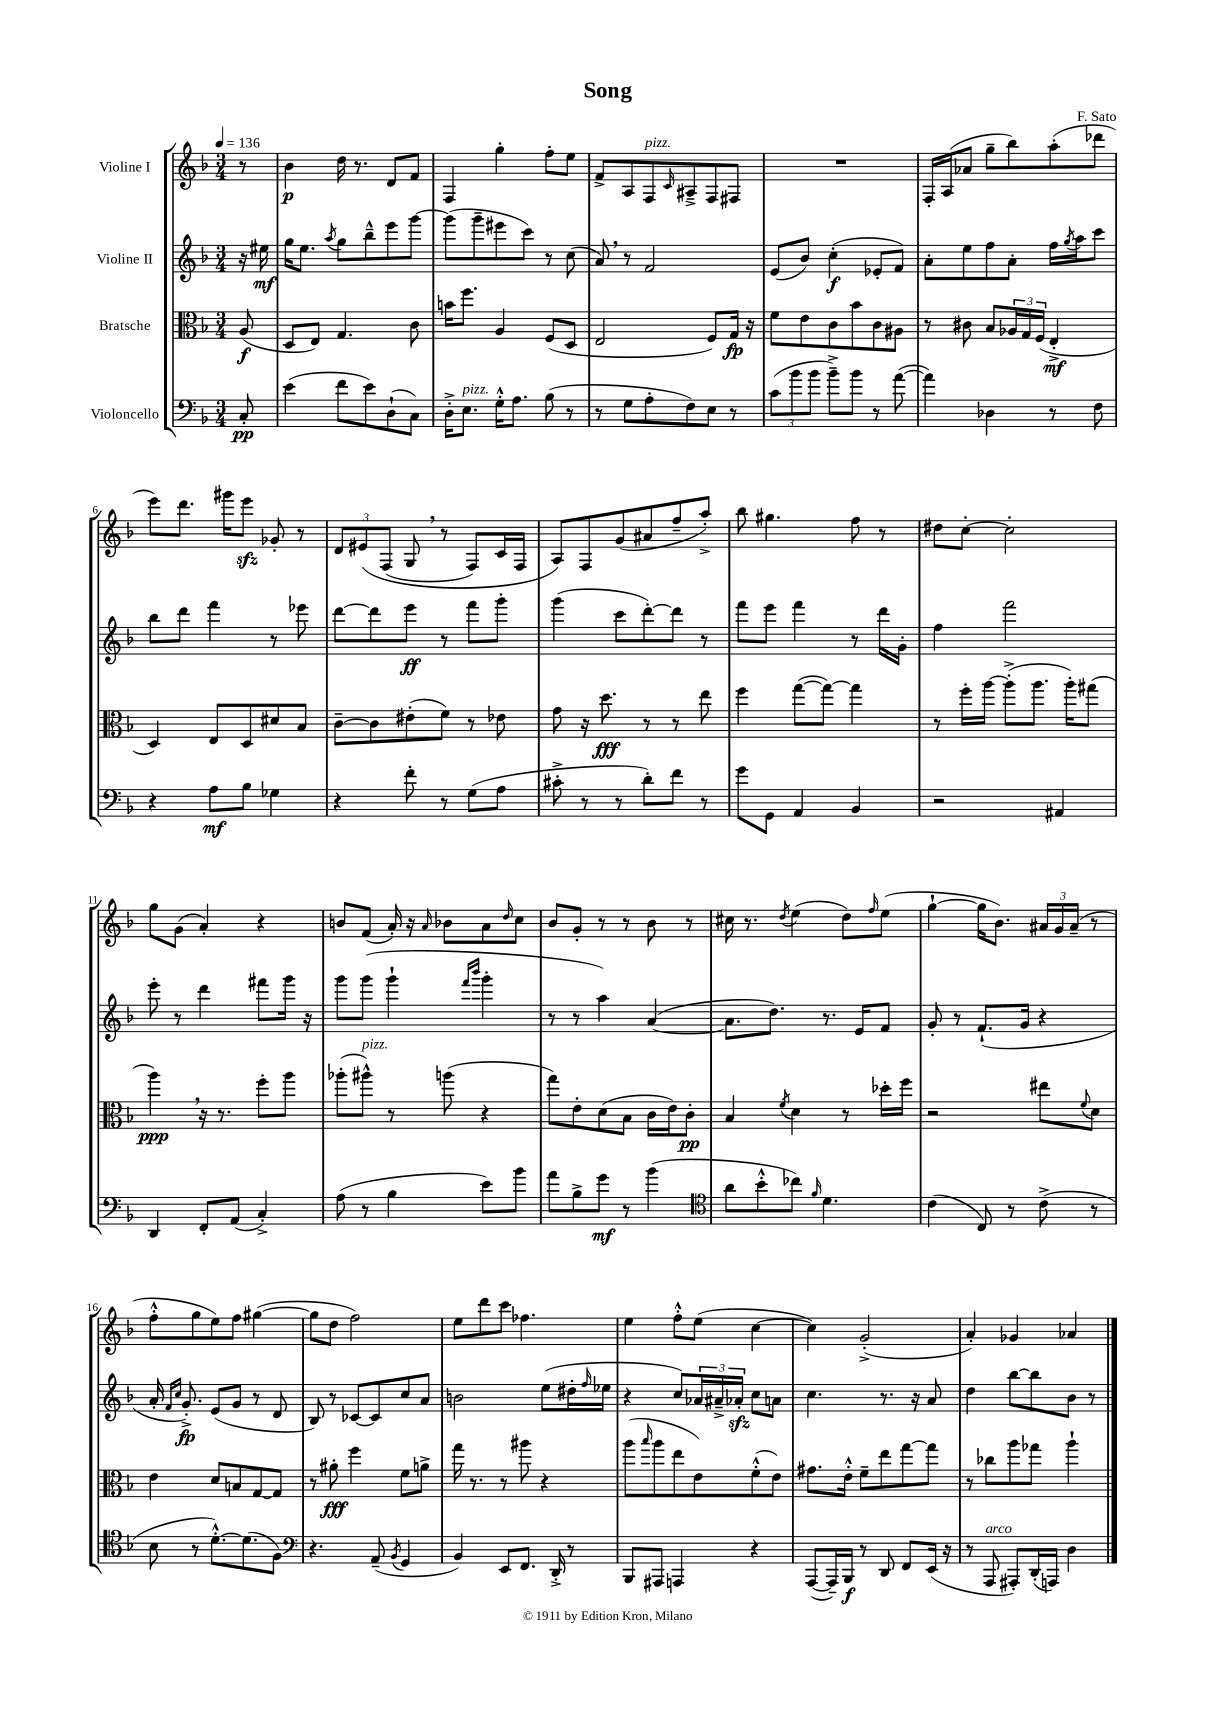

**kern	**dynam	**kern	**dynam	**kern	**dynam	**kern	**dynam
*part4	*part4	*part3	*part3	*part2	*part2	*part1	*part1
*staff4	*staff4	*staff3	*staff3	*staff2	*staff2	*staff1	*staff1
*I"Violoncello	*	*I"Bratsche	*	*I"Violine II	*	*I"Violine I	*
*clefF4	*	*clefC3	*	*clefG2	*	*clefG2	*
*k[b-]	*	*k[b-]	*	*k[b-]	*	*k[b-]	*
*M3/4	*	*M3/4	*	*M3/4	*	*M3/4	*
*MM136	*	*MM136	*	*MM136	*	*MM136	*
=	=	=	=	=	=	=	=
8C'/	pp	(8A/	f	16r	.	8r	.
.	.	.	.	16ee#X\	mf	.	.
=1	=1	=1	=1	=1	=1	=1	=1
(4e\	.	8D/L	.	16gg\KL	.	4b-\	p
.	.	.	.	8.ee\J	.	.	.
.	.	8E/J)	.	.	.	.	.
.	.	.	.	8qaa/	.	.	.
8f\L	.	4.G/	.	8gg\L	.	16dd\	.
.	.	.	.	.	.	8.r	.
8e\)	.	.	.	8bb-~^^\	.	.	.
(8D`\	.	.	.	8eee\	.	8d/L	.
8C\J)	.	8c\	.	[8ggg\J	.	8f/J	.
=2	=2	=2	=2	=2	=2	=2	=2
16D'^\KL	.	16bn\KL	.	(8ggg\L]	.	4F/	.
!LO:TX:a:i:t=pizz.	!	!	!	!	!	!	!
8.E\J	.	8.ff\J	.	.	.	.	.
.	.	.	.	8ggg~\	.	.	.
16G'^^\KL	.	4A/	.	8eee#X\	.	4gg'\	.
8.A\J	.	.	.	.	.	.	.
.	.	.	.	8ccc\J)	.	.	.
(8B-\	.	(8F/L	.	8r	.	8ff'\L	.
8r	.	8D/J	.	(8cc\	.	8ee\J	.
=3	=3	=3	=3	=3	=3	=3	=3
8r	.	2E/	.	8a,/)	.	8f^/L	.
8G\L	.	.	.	8r	.	8A/	.
!	!	!	!	!	!	!LO:TX:a:i:t=pizz.	!
8A'\	.	.	.	2f/	.	8F/	.
.	.	.	.	.	.	16qqc/	.
8F\)	.	.	.	.	.	8A#X~^/	.
8E\J	.	8F/L)	.	.	.	8F/	.
8r	.	16G/Jk	fp	.	.	8F#X/J	.
.	.	16r	.	.	.	.	.
=4	=4	=4	=4	=4	=4	=4	=4
(12c\L	.	8f\L	.	(8e/L	.	2.r	.
12b-\	.	.	.	.	.	.	.
.	.	8e\	.	8b-/J)	.	.	.
12b-\J	.	.	.	.	.	.	.
8b-~^\L)	.	8c\	.	(4cc'\	f	.	.
8b-\J	.	8b-\	.	.	.	.	.
8r	.	8c\	.	8e-X'/L	.	.	.
([8a\	.	8A#X\J	.	8f/J)	.	.	.
=5	=5	=5	=5	=5	=5	=5	=5
4a\])	.	8r	.	8a'\L	.	16F'/LL	.
.	.	.	.	.	.	(16A/J	.
.	.	8c#X\	.	8ee\	.	8a-X/J	.
4D-X\	.	8B-/L	.	8ff\	.	8gg~\L	.
.	.	24A-X/L	.	8a'\J	.	8bb-\)	.
.	.	24G/	.	.	.	.	.
.	.	(24F/JJ	.	.	.	.	.
8r	.	4E'^/	mf	16ff\LL	.	(8aa'\	.
.	.	.	.	8qgg/	.	.	.
.	.	.	.	16aa\J	.	.	.
8F\	.	.	.	8ccc\J	.	8ddd-X\J	.
!!LO:LB:g=z
=6	=6	=6	=6	=6	=6	=6	=6
4r	.	4D/)	.	8bb-\L	.	8eee\L)	.
.	.	.	.	8ddd\J	.	8.ddd\J	.
8A\L	mf	8E/L	.	4fff\	.	.	.
.	.	.	.	.	.	16ggg#X\KL	.
8B-\J	.	8D/	.	.	.	8eeezz\J	.
4G-X\	.	8d#X/	.	8r	.	8g-X'/	.
.	.	8B-/J	.	8eee-X\	.	8r	.
=7	=7	=7	=7	=7	=7	=7	=7
4r	.	[8c~\L	.	[8ddd\L	.	12d/L	.
.	.	.	.	.	.	(12e#X/	.
.	.	8c\]	.	8ddd\]	.	.	.
.	.	.	.	.	.	(12F/J	.
8f'\	.	(8e#X'\	.	8eee\J	ff	8G,/	.
8r	.	8f\J)	.	8r	.	8r	.
(8G\L	.	8r	.	8fff\L	.	8F/L)	.
8A\J	.	8e-X\	.	8ggg'\J	.	16c/L	.
.	.	.	.	.	.	16F/JJ	.
=8	=8	=8	=8	=8	=8	=8	=8
8c#X'^\	.	8g\	.	(4ggg\	.	8A/L)	.
8r	.	16r	.	.	.	8F/	.
.	.	8.dd\	fff	.	.	.	.
8r	.	.	.	8ccc\L	.	(8g/	.
8d'\L)	.	8r	.	[8ddd'\)	.	8a#X/	.
8f\J	.	8r	.	8ddd\J]	.	8ff~/	.
8r	.	8ee\	.	8r	.	8aa'^/J)	.
=9	=9	=9	=9	=9	=9	=9	=9
8g\L	.	4ff\	.	8fff\L	.	8bb-\	.
8GG\J	.	.	.	8eee\J	.	4.gg#X\	.
4AA/	.	([8gg\L	.	4fff\	.	.	.
.	.	8gg\J_)	.	.	.	.	.
4BB-/	.	4gg\]	.	8r	.	8ff\	.
.	.	.	.	16ddd\LL	.	8r	.
.	.	.	.	16g'\JJ	.	.	.
=10	=10	=10	=10	=10	=10	=10	=10
2r	.	8r	.	4ff\	.	8dd#X\L	.
.	.	16ff'\LL	.	.	.	[8cc'\J	.
.	.	[16aa\JJ	.	.	.	.	.
.	.	(8aa'^\L]	.	2fff\	.	2cc'\]	.
.	.	8.aa\J	.	.	.	.	.
4AA#X/	.	.	.	.	.	.	.
.	.	16aa'\KL)	.	.	.	.	.
.	.	(8gg#X\J	.	.	.	.	.
!!LO:LB:g=z
=11	=11	=11	=11	=11	=11	=11	=11
4DD/	.	4aa,\)	ppp	8eee'\	.	8gg\L	.
.	.	.	.	8r	.	(8g\J	.
8FF'/L	.	16r	.	4ddd\	.	4a'/)	.
.	.	8.r	.	.	.	.	.
(8AA/J	.	.	.	.	.	.	.
4C'^/)	.	8ff'\L	.	8fff#X\L	.	4r	.
.	.	8aa\J	.	16ggg\Jk	.	.	.
.	.	.	.	16r	.	.	.
=12	=12	=12	=12	=12	=12	=12	=12
(8A\	.	(8aa-X'\L	.	8ggg\L	.	8bn/L	.
!	!	!LO:TX:a:i:t=pizz.	!	!	!	!	!
8r	.	8aa#X^^\J)	.	(8ggg\J	.	(8f/J	.
4B-\	.	8r	.	4ggg`\	.	16a'/)	.
.	.	.	.	.	.	16r	.
.	.	.	.	.	.	16qqa/	.
.	.	(8aan\	.	.	.	8b-X\L	.
.	.	.	.	16qqfff/LL	.	.	.
.	.	.	.	16qqbbb-/JJ	.	.	.
8e\L)	.	4r	.	4ggg'\	.	8a\	.
.	.	.	.	.	.	16qqdd/	.
8b-\J	.	.	.	.	.	8cc\J	.
=13	=13	=13	=13	=13	=13	=13	=13
8a\L	.	8gg\L)	.	8r	.	8b-/L	.
8B-^\	.	8e'\	.	8r	.	8g'/J	.
8g\J	mf	(8d\	.	4aa\)	.	8r	.
8r	.	8B-\J	.	.	.	8r	.
(4b-\	.	16c\LL	.	([4a/	.	8b-\	.
.	.	16e\J)	.	.	.	.	.
.	.	8c'\J	pp	.	.	8r	.
=14	=14	=14	=14	=14	=14	=14	=14
*clefC4	*	*	*	*	*	*	*
8a\L	.	4B-/	.	8.a\L]	.	16cc#X\	.
.	.	.	.	.	.	8.r	.
8b-'^^\	.	.	.	.	.	.	.
.	.	.	.	8.dd\J)	.	.	.
.	.	8qf/	.	.	.	8qdd/	.
8cc-X\J)	.	4d\	.	.	.	(4ee\	.
16qqf/	.	.	.	.	.	.	.
4.d\	.	.	.	8.r	.	.	.
.	.	8r	.	.	.	8dd\L)	.
.	.	.	.	16e/KL	.	.	.
.	.	.	.	.	.	16qqff/	.
.	.	16dd-X'\LL	.	8f/J	.	(8ee\J	.
.	.	16ff\JJ	.	.	.	.	.
=15	=15	=15	=15	=15	=15	=15	=15
(4c\	.	2r	.	8g'/	.	[4gg`\	.
.	.	.	.	8r	.	.	.
8C/)	.	.	.	(8.f`/L	.	16gg\KL]	.
.	.	.	.	.	.	8.b-\J)	.
8r	.	.	.	.	.	.	.
.	.	.	.	16g/Jk	.	.	.
(8c^\	.	8ee#X\L	.	4r	.	24a#X/LL	.
.	.	.	.	.	.	24g/	.
.	.	.	.	.	.	(24a#~/JJ	.
.	.	8qqf/	.	.	.	.	.
8r	.	8d\J	.	.	.	8r	.
!!LO:LB:g=z
=16	=16	=16	=16	=16	=16	=16	=16
8B-\	.	4e\	.	16a'/	.	8ff'^^\L	.
.	.	.	.	16qqf/LL	.	.	.
.	.	.	.	16qqcc/JJ	.	.	.
.	.	.	.	8.g'^/)	fp	.	.
8r	.	.	.	.	.	8gg\	.
[8.d'^^\L)	.	8d/L	.	(8e/L	.	8ee\)	.
.	.	8Bn/	.	8g/J	.	8ff\J	.
(8.d\]	.	.	.	.	.	.	.
.	.	[8G/	.	8r	.	([4gg#X\	.
8F\J)	.	8G/J]	.	8d/	.	.	.
=17	=17	=17	=17	=17	=17	=17	=17
*clefF4	*	*	*	*	*	*	*
4.r	.	8r	.	8B-/)	.	8gg#\L]	.
.	.	8a#X'\	fff	8r	.	8dd\J	.
.	.	4ff\	.	[8c-X/L	.	2ff\)	.
(8AA~/	.	.	.	8c-/]	.	.	.
8qBB-/	.	.	.	.	.	.	.
4GG/	.	8f\L	.	8cc/	.	.	.
.	.	8an^\J	.	8a/J	.	.	.
=18	=18	=18	=18	=18	=18	=18	=18
4BB-/)	.	16gg\	.	2bn\	.	8ee\L	.
.	.	8.r	.	.	.	.	.
.	.	.	.	.	.	8ddd\	.
8EE/L	.	8r	.	.	.	8ccc\J	.
8.FF/J	.	8aa#X\	.	.	.	4.ff-X\	.
.	.	4r	.	(8ee\L	.	.	.
16DD'^/	.	.	.	.	.	.	.
8r	.	.	.	16dd#X'\L	.	.	.
.	.	.	.	16qqff/	.	.	.
.	.	.	.	16ee-X\JJ	.	.	.
=19	=19	=19	=19	=19	=19	=19	=19
8BBB-/L	.	(8aa\L	.	4r	.	4ee\	.
.	.	16qqbb-/	.	.	.	.	.
8AAA#X/J	.	8aa\	.	.	.	.	.
4AAAn/	.	8ee\	.	8cc/L)	.	8ff'^^\L	.
.	.	8e\)	.	24a-X/L	.	(8ee\J	.
.	.	.	.	24a#X~^/	.	.	.
.	.	.	.	24a-Xzz'/JJ	.	.	.
4r	.	(8f'^^\	.	8cc\L	.	[4cc\	.
.	.	8e\J)	.	8an\J	.	.	.
=20	=20	=20	=20	=20	=20	=20	=20
([8AAA/L	.	8.g#X\L	.	4.cc\	.	4cc\])	.
16AAA~/L])	.	.	.	.	.	.	.
16BBB-/JJ	f	16e'^^\Jk	.	.	.	.	.
8r	.	8f~\L	.	.	.	(2g'^/	.
8DD/	.	8ee\	.	8.r	.	.	.
8FF/L	.	[8gg\	.	.	.	.	.
.	.	.	.	16r	.	.	.
(16EE/Jk	.	8gg\J]	.	8a/	.	.	.
16r	.	.	.	.	.	.	.
=21	=21	=21	=21	=21	=21	=21	=21
8r	.	8r	.	4dd\	.	4a'/)	.
!LO:TX:a:i:t=arco	!	!	!	!	!	!	!
8AAA/	.	8cc-X\L	.	.	.	.	.
8AAA#X'/L)	.	8aa\	.	[8bb-\L	.	4g-X/	.
(16DD'/L	.	8gg-X\J	.	8bb-\]	.	.	.
16AAAn/JJ)	.	.	.	.	.	.	.
4D\	.	4aa`\	.	8b-\J	.	4a-X/	.
.	.	.	.	8r	.	.	.
==	==	==	==	==	==	==	==
*-	*-	*-	*-	*-	*-	*-	*-
